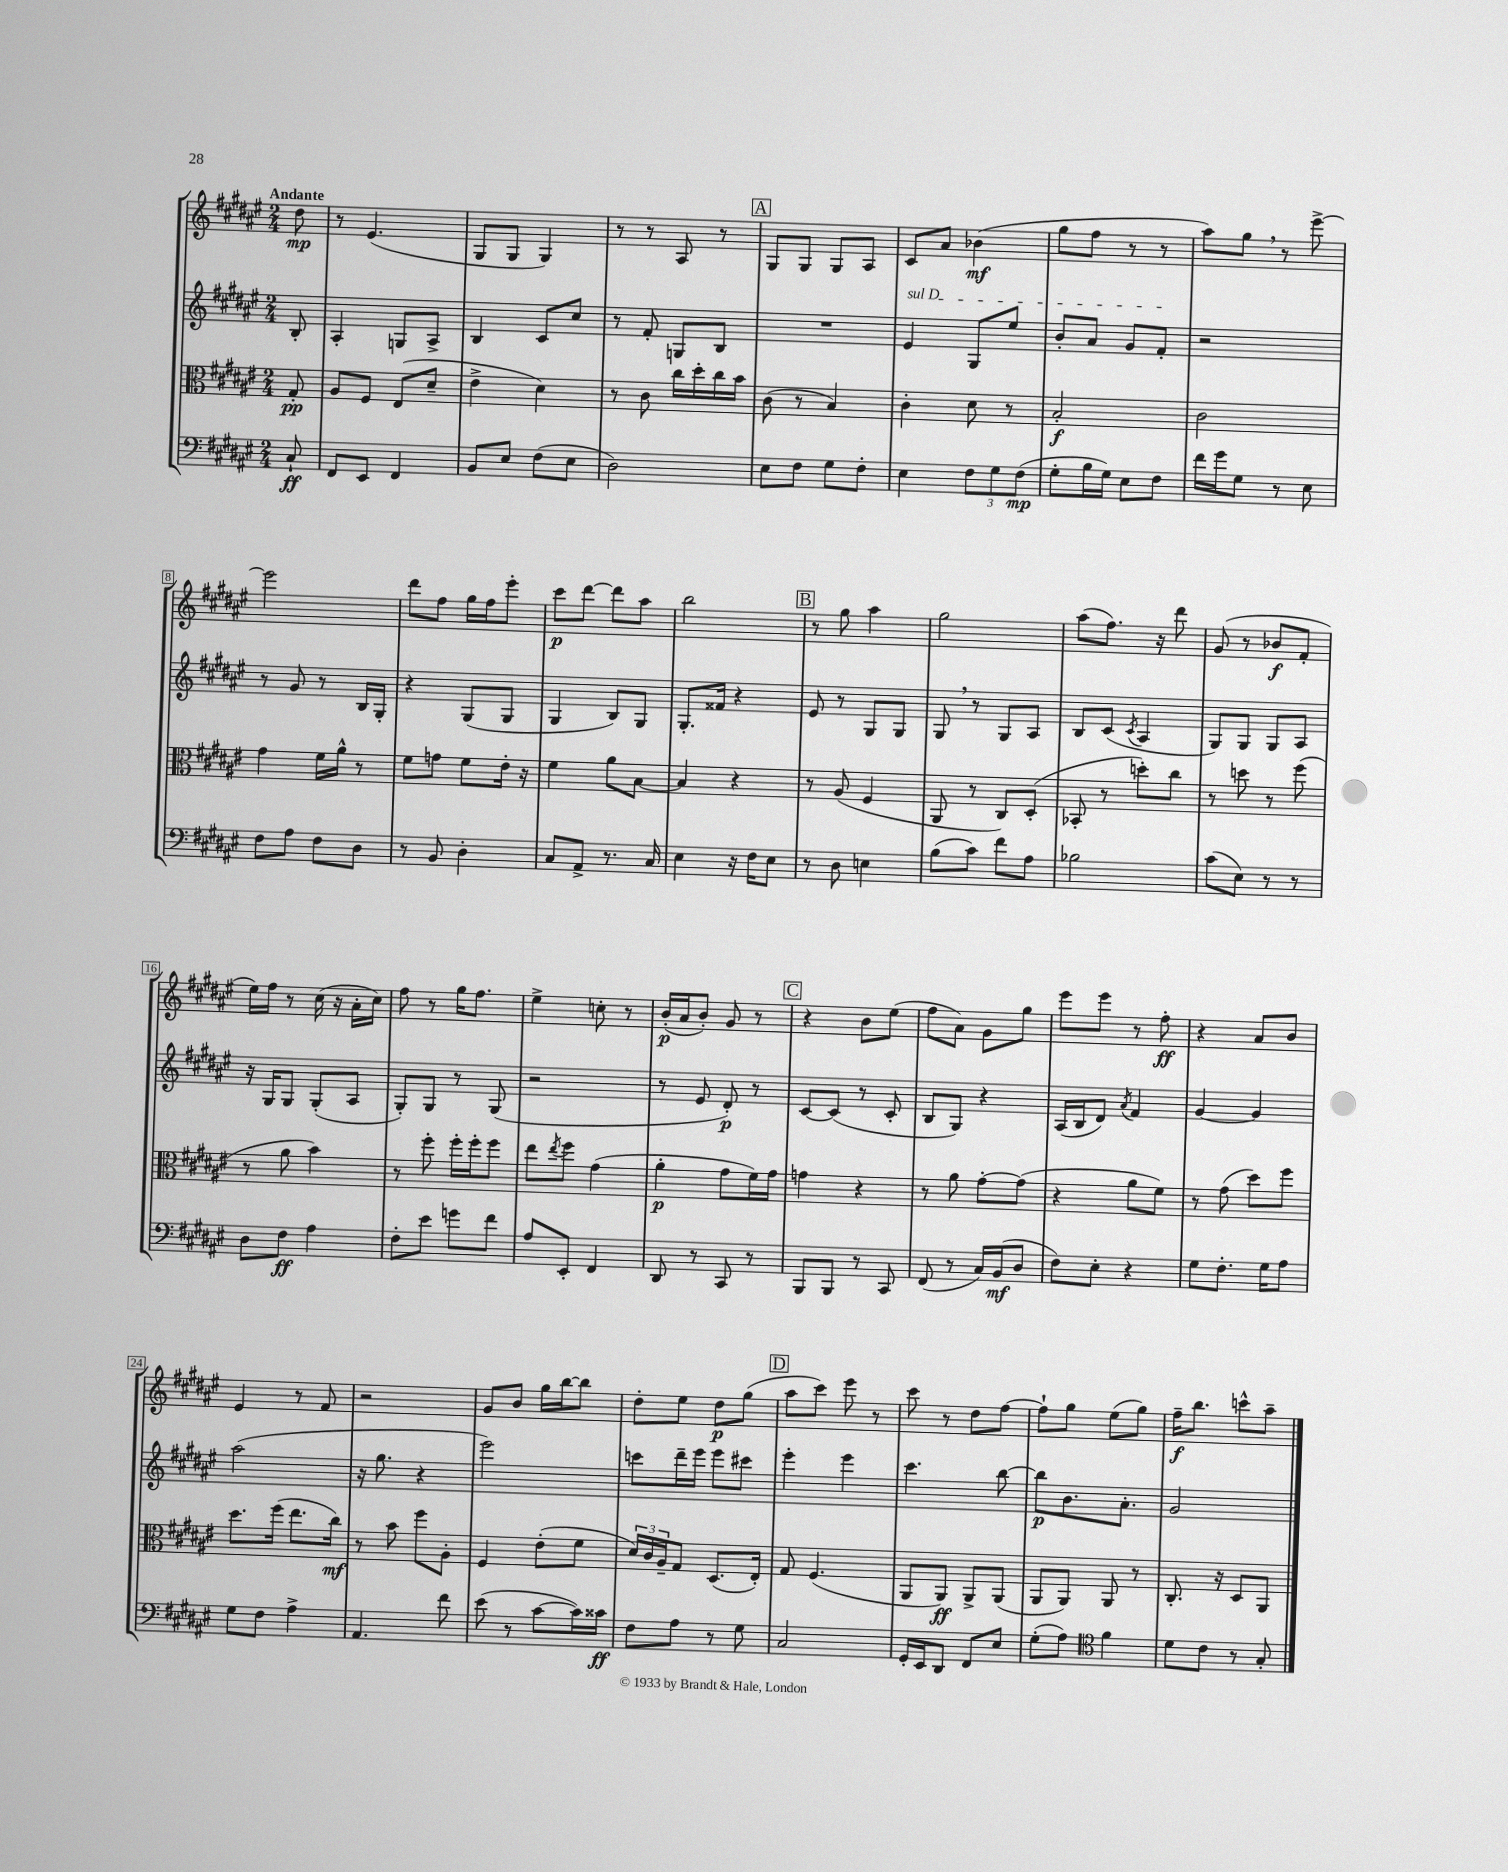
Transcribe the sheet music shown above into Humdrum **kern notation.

**kern	**dynam	**kern	**dynam	**kern	**dynam	**kern	**dynam
*part4	*part4	*part3	*part3	*part2	*part2	*part1	*part1
*staff4	*staff4	*staff3	*staff3	*staff2	*staff2	*staff1	*staff1
*clefF4	*	*clefC3	*	*clefG2	*	*clefG2	*
*k[f#c#g#d#a#e#]	*	*k[f#c#g#d#a#e#]	*	*k[f#c#g#d#a#e#]	*	*k[f#c#g#d#a#e#]	*
*M2/4	*	*M2/4	*	*M2/4	*	*M2/4	*
=	=	=	=	=	=	=	=
!	!	!	!	!	!	!LO:TX:a:B:t=Andante	!
8C#`/	ff	8G#'/	pp	8B'/	.	8dd#\	mp
=1	=1	=1	=1	=1	=1	=1	=1
8FF#/L	.	8A#/L	.	4A#'/	.	8r	.
8EE#/J	.	8F#/J	.	.	.	(4.e#/	.
4FF#/	.	(8E#/L	.	8Gn/L	.	.	.
.	.	8d#~/J	.	8A#^/J	.	.	.
=2	=2	=2	=2	=2	=2	=2	=2
8BB/L	.	4e#^\	.	4B/	.	8G#/L	.
8E#/J	.	.	.	.	.	8G#/J	.
(8F#\L	.	4d#\)	.	8c#/L	.	4G#/)	.
8E#\J	.	.	.	8cc#/J	.	.	.
=3	=3	=3	=3	=3	=3	=3	=3
2D#\)	.	8r	.	8r	.	8r	.
.	.	8c#\	.	8f#'/	.	8r	.
.	.	16cc#\LL	.	8Gn/L	.	8A#/	.
.	.	16dd#'\	.	.	.	.	.
.	.	16cc#\	.	8B/J	.	8r	.
.	.	16b\JJ	.	.	.	.	.
!!LO:REH:place=s1:t=A
=4	=4	=4	=4	=4	=4	=4	=4
8E#\L	.	(8c#\	.	2r	.	8G#/L	.
8F#\J	.	8r	.	.	.	8G#/J	.
8G#\L	.	4B/)	.	.	.	8G#/L	.
8F#'\J	.	.	.	.	.	8A#/J	.
=5	=5	=5	=5	=5	=5	=5	=5
!	!	!	!	!LO:TX:a:i:t=sul D	!	!	!
4E#\	.	4c#'\	.	4e#/	.	8c#/L	.
.	.	.	.	.	.	8a#/J	.
12F#\L	.	8d#\	.	8G#/L	.	(4b-X\	mf
12G#\	.	.	.	.	.	.	.
.	.	8r	.	8ee#/J	.	.	.
(12F#\J	mp	.	.	.	.	.	.
=6	=6	=6	=6	=6	=6	=6	=6
8G#'\L	.	2B'/	f	8b'/L	.	8gg#\L	.
16B\L	.	.	.	8a#/J	.	8ff#\J	.
16G#\JJ)	.	.	.	.	.	.	.
8E#\L	.	.	.	8g#/L	.	8r	.
8F#\J	.	.	.	8f#'/J	.	8r	.
=7	=7	=7	=7	=7	=7	=7	=7
16f#\LL	.	2c#\	.	2r	.	8aa#\L)	.
16g#\J	.	.	.	.	.	.	.
8G#\J	.	.	.	.	.	8gg#,\J	.
8r	.	.	.	.	.	8r	.
8E#\	.	.	.	.	.	[8eee#^\	.
!!LO:LB:g=z
=8	=8	=8	=8	=8	=8	=8	=8
8F#\L	.	4g#\	.	8r	.	2eee#\]	.
8A#\J	.	.	.	8g#/	.	.	.
8F#\L	.	16f#\LL	.	8r	.	.	.
.	.	16a#^^\JJ	.	.	.	.	.
8D#\J	.	8r	.	16B/LL	.	.	.
.	.	.	.	16G#'/JJ	.	.	.
=9	=9	=9	=9	=9	=9	=9	=9
8r	.	8f#\L	.	4r	.	8ddd#\L	.
8BB/	.	8gn\J	.	.	.	8ff#\J	.
4D#'\	.	8f#\L	.	(8G#/L	.	16gg#\LL	.
.	.	.	.	.	.	16ff#\J	.
.	.	16e#'\Jk	.	8G#/J	.	8eee#'\J	.
.	.	16r	.	.	.	.	.
=10	=10	=10	=10	=10	=10	=10	=10
8C#/L	.	4f#\	.	4G#/	.	8ccc#\L	p
8AA#^/J	.	.	.	.	.	[8ddd#\J	.
8.r	.	8a#\L	.	8B/L)	.	8ddd#\L]	.
.	.	[8B\J	.	8G#/J	.	8aa#\J	.
16C#/	.	.	.	.	.	.	.
=11	=11	=11	=11	=11	=11	=11	=11
4E#\	.	4B/]	.	8.G#'/L	.	2bb\	.
.	.	.	.	16f##X/Jk	.	.	.
16r	.	4r	.	4r	.	.	.
16F#\KL	.	.	.	.	.	.	.
8E#\J	.	.	.	.	.	.	.
!!LO:REH:place=s1:t=B
=12	=12	=12	=12	=12	=12	=12	=12
8r	.	8r	.	8e#/	.	8r	.
8D#\	.	(8A#/	.	8r	.	8gg#\	.
4En\	.	4F#/	.	8G#/L	.	4aa#\	.
.	.	.	.	8G#/J	.	.	.
=13	=13	=13	=13	=13	=13	=13	=13
(8B\L	.	8AA#/	.	8G#,/	.	2gg#\	.
8c#\J)	.	8r	.	8r	.	.	.
8f#\L	.	8C#/L)	.	8G#/L	.	.	.
8A#\J	.	(8D#'/J	.	8A#/J	.	.	.
=14	=14	=14	=14	=14	=14	=14	=14
2B-X\	.	8BB-X'/	.	8B/L	.	(8aa#\L	.
.	.	8r	.	(8c#/J	.	8.ff#\J)	.
.	.	.	.	8qc#/	.	.	.
.	.	8ddn'\L)	.	4A#/	.	.	.
.	.	.	.	.	.	16r	.
.	.	8cc#\J	.	.	.	8ddd#\	.
=15	=15	=15	=15	=15	=15	=15	=15
(8c#\L	.	8r	.	8G#/L)	.	(8g#/	.
8E#\J)	.	8ddn\	.	8G#/J	.	8r	.
8r	.	8r	.	8G#/L	.	8b-X/L	f
8r	.	(8ff#\	.	8A#/J	.	8f#'/J	.
!!LO:LB:g=z
=16	=16	=16	=16	=16	=16	=16	=16
8D#\L	.	8r	.	16r	.	16ee#\LL)	.
.	.	.	.	16G#/KL	.	16ff#\JJ	.
8F#\J	ff	8a#\	.	8G#/J	.	8r	.
4A#\	.	4b\)	.	(8G#'/L	.	(16cc#\	.
.	.	.	.	.	.	16r	.
.	.	.	.	8A#/J	.	16a#'\LL	.
.	.	.	.	.	.	16cc#\JJ)	.
=17	=17	=17	=17	=17	=17	=17	=17
8F#'\L	.	8r	.	8G#'/L)	.	8ff#\	.
8e#\J	.	8ff#'\	.	8G#/J	.	8r	.
8gn\L	.	16ff#'\LL	.	8r	.	16gg#\KL	.
.	.	16ff#'\J	.	.	.	8.ff#\J	.
8f#\J	.	8ff#\J	.	(8G#/	.	.	.
=18	=18	=18	=18	=18	=18	=18	=18
8A#/L	.	8ee#\L	.	2r	.	4ee#^\	.
.	.	8qee#/	.	.	.	.	.
8EE#'/J	.	8ff#\J	.	.	.	.	.
4FF#/	.	(4g#\	.	.	.	8ccn'\	.
.	.	.	.	.	.	8r	.
=19	=19	=19	=19	=19	=19	=19	=19
8DD#/	.	4a#'\	p	8r	.	(16b'/LL	p
.	.	.	.	.	.	16a#/J	.
8r	.	.	.	8e#/	.	8b'/J)	.
8CC#/	.	8g#\L	.	8d#'/)	p	8g#/	.
8r	.	16f#\L)	.	8r	.	8r	.
.	.	16g#\JJ	.	.	.	.	.
!!LO:REH:place=s1:t=C
=20	=20	=20	=20	=20	=20	=20	=20
8BBB/L	.	4gn\	.	[8c#/L	.	4r	.
8BBB/J	.	.	.	(8c#/J]	.	.	.
8r	.	4r	.	8r	.	8b\L	.
8CC#/	.	.	.	8c#'/	.	(8ee#\J	.
=21	=21	=21	=21	=21	=21	=21	=21
(8FF#/	.	8r	.	8B/L	.	8ff#\L	.
8r	.	8a#\	.	8G#/J)	.	8a#\J)	.
16C#/LL)	.	[8g#'\L	.	4r	.	8g#\L	.
(16BB/J	mf	.	.	.	.	.	.
8D#/J	.	(8g#\J]	.	.	.	8gg#\J	.
=22	=22	=22	=22	=22	=22	=22	=22
8F#\L)	.	4r	.	(16A#/LL	.	8eee#\L	.
.	.	.	.	16B/J	.	.	.
8E#'\J	.	.	.	8d#/J)	.	8eee#\J	.
.	.	.	.	8qa#/	.	.	.
4r	.	8a#\L	.	4f#/	.	8r	.
.	.	8f#\J)	.	.	.	8ff#'\	ff
=23	=23	=23	=23	=23	=23	=23	=23
8G#\L	.	8r	.	[4g#/	.	4r	.
8.F#'\J	.	(8g#\	.	.	.	.	.
.	.	8dd#\L)	.	4g#/]	.	8a#/L	.
16G#\KL	.	.	.	.	.	.	.
8A#\J	.	8ff#\J	.	.	.	8b/J	.
!!LO:LB:g=z
=24	=24	=24	=24	=24	=24	=24	=24
8G#\L	.	8.dd#\L	.	(2aa#\	.	4e#/	.
8F#\J	.	.	.	.	.	.	.
.	.	(16ff#\Jk	.	.	.	.	.
4A#^\	.	8.ee#\L	.	.	.	8r	.
.	.	.	.	.	.	8f#/	.
.	.	16cc#\Jk)	mf	.	.	.	.
=25	=25	=25	=25	=25	=25	=25	=25
4.AA#/	.	8r	.	16r	.	2r	.
.	.	.	.	8.gg#\	.	.	.
.	.	8b\	.	.	.	.	.
.	.	8ff#\L	.	4r	.	.	.
8f#\	.	8A#'\J	.	.	.	.	.
=26	=26	=26	=26	=26	=26	=26	=26
(8e#\	.	4F#/	.	2eee#\)	.	8g#/L	.
8r	.	.	.	.	.	8b/J	.
[8c#\L	.	(8e#'\L	.	.	.	16gg#\LL	.
.	.	.	.	.	.	[16bb\J	.
16c#\L])	.	8f#\J	.	.	.	8bb\J]	.
16c##X\JJ	ff	.	.	.	.	.	.
=27	=27	=27	=27	=27	=27	=27	=27
8F#\L	.	24d#/LL)	.	8cccn\L	.	8dd#'\L	.
.	.	24c#/	.	.	.	.	.
.	.	24A#~/J	.	.	.	.	.
8A#\J	.	8G#/J	.	16ddd#~\L	.	8ee#\J	.
.	.	.	.	16eee#\JJ	.	.	.
8r	.	(8.D#/L	.	8eee#\L	.	8dd#\L	p
8G#\	.	.	.	8ccc#X\J	.	(8gg#\J	.
.	.	16E#'/Jk)	.	.	.	.	.
!!LO:REH:place=s1:t=D
=28	=28	=28	=28	=28	=28	=28	=28
2C#/	.	8G#/	.	4eee#'\	.	8aa#\L	.
.	.	(4.F#/	.	.	.	8ccc#\J)	.
.	.	.	.	4eee#\	.	8eee#\	.
.	.	.	.	.	.	8r	.
=29	=29	=29	=29	=29	=29	=29	=29
16GG#'/LL	.	8AA#/L	.	4.ccc#\	.	8ccc#\	.
16EE#/J	.	.	.	.	.	.	.
8DD#/J	.	8AA#/J)	ff	.	.	8r	.
8FF#/L	.	8AA#^/L	.	.	.	8dd#\L	.
8E#/J	.	(8AA#/J	.	[8bb\	.	[8ff#\J	.
=30	=30	=30	=30	=30	=30	=30	=30
(8G#'\L	.	8AA#/L	.	8bb\L]	p	8ff#`\L]	.
8A#\J)	.	8AA#/J)	.	8.b\	.	8gg#\J	.
*clefC4	*	*	*	*	*	*	*
4f#\	.	8AA#/	.	.	.	(8ee#\L	.
.	.	.	.	8.a#'\J	.	.	.
.	.	8r	.	.	.	8gg#\J)	.
=31	=31	=31	=31	=31	=31	=31	=31
8d#\L	.	8.C#'/	.	2g#/	.	16ff#~\KL	f
.	.	.	.	.	.	8.bb\J	.
8c#\J	.	.	.	.	.	.	.
.	.	16r	.	.	.	.	.
8r	.	8D#/L	.	.	.	8cccn^^\L	.
8G#'/	.	8AA#/J	.	.	.	8aa#~\J	.
==	==	==	==	==	==	==	==
*-	*-	*-	*-	*-	*-	*-	*-
